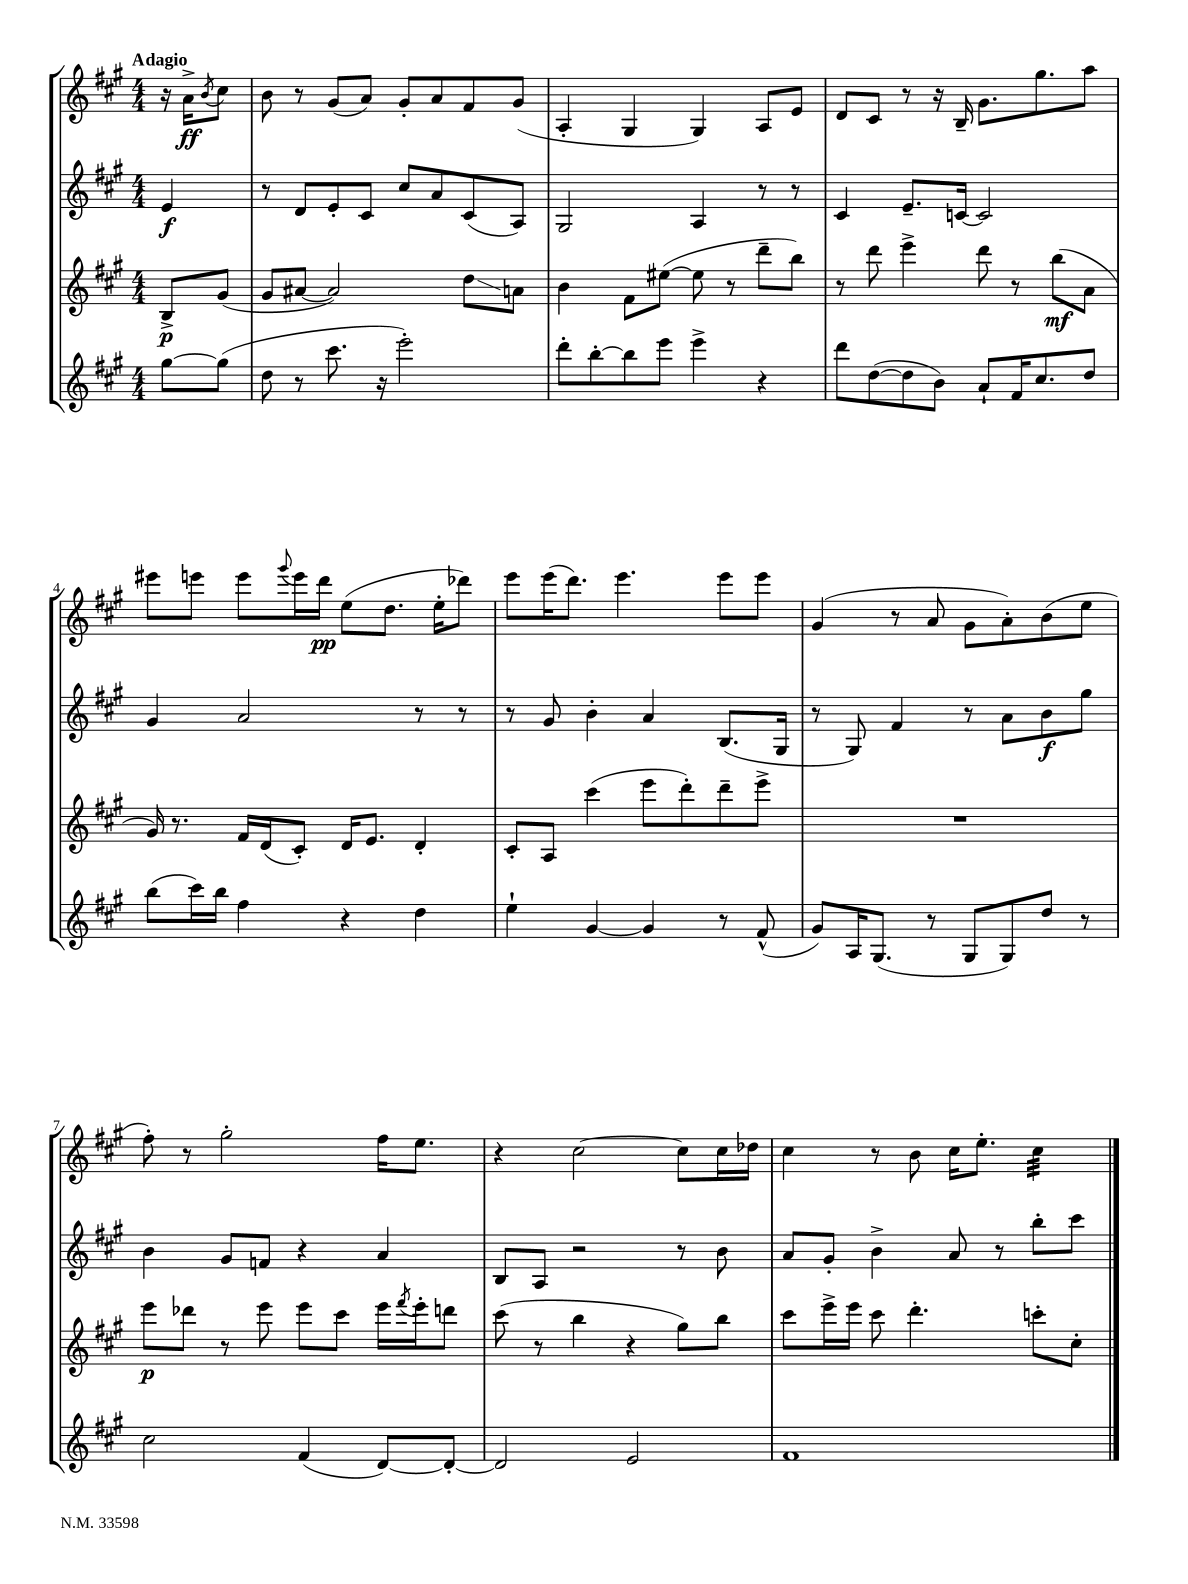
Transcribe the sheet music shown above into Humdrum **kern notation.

**kern	**kern	**kern	**kern
*staff4	*staff3	*staff2	*staff1
*clefG2	*clefG2	*clefG2	*clefG2
*k[f#c#g#]	*k[f#c#g#]	*k[f#c#g#]	*k[f#c#g#]
*M4/4	*M4/4	*M4/4	*M4/4
[8gg#\L	8B^/L	4e/	16r
.	.	.	16a^\LK
.	.	.	8qb/
(8gg#\]J	(8g#/J	.	8cc#\J
=	=	=	=
8dd\	8g#/L	8r	8b\
8r	[8a#/J	8d/L	8r
8.ccc#\	2a#/])	8e'/	(8g#/L
.	.	8c#/J	8a/J)
16r	.	.	.
2eee'\)	.	8cc#/L	8g#'/L
.	.	8a/	8a/
.	8dd\L	(8c#/	8f#/
.	8a\J	8A/J)	(8g#/J
=	=	=	=
8ddd'\L	4b\	2G#/	4A'/
[8bb'\	.	.	.
8bb\]	8f#\L	.	4G#/
8eee\J	([8ee#\J	.	.
4eee^\	8ee#\]	4A/	4G#/)
.	8r	.	.
4r	8ddd~\L	8r	8A/L
.	8bb\J)	8r	8e/J
=	=	=	=
8ddd\L	8r	4c#/	8d/L
([8dd\	8ddd\	.	8c#/J
8dd\]	4eee^\	8.e~/L	8r
8b\J)	.	.	16r
.	.	[16c/Jk	16B~/
8a`/L	8ddd\	2c/]	8.g#\L
16f#/K	8r	.	.
8.cc#/	.	.	8.gg#\
.	(8bb\L	.	.
8dd/J	8a\J	.	8aa\J
=	=	=	=
(8bb\L	16g#/)	4g#/	8eee#\L
.	8.r	.	.
16ccc#\L)	.	.	8eee\J
16bb\JJ	.	.	.
4ff#\	16f#/LL	2a/	8eee\L
.	(16d/J	.	.
.	.	.	8qqggg#/
.	8c#'/J)	.	16eee\L
.	.	.	16ddd\JJ
4r	16d/LK	.	(8ee\L
.	8.e/J	.	.
.	.	.	8.dd\J
4dd\	4d'/	8r	.
.	.	.	16ee'\LK
.	.	8r	8ddd-\J)
=	=	=	=
4ee`\	8c#'/L	8r	8eee\L
.	8A/J	8g#/	(16eee\K
.	.	.	8.ddd\J)
[4g#/	(4ccc#\	4b'\	.
.	.	.	4.eee\
4g#/]	8eee\L	4a/	.
.	8ddd'\)	.	.
8r	8ddd~\	(8.B/L	8eee\L
(8f#^^/	8eee^\J	.	8eee\J
.	.	16G#/Jk	.
=	=	=	=
8g#/L)	1r	8r	(4g#/
16A/K	.	8G#/)	.
(8.G#/J	.	.	.
.	.	4f#/	8r
8r	.	.	8a/
8G#/L	.	8r	8g#\L
8G#/)	.	8a\L	8a'\)
8dd/J	.	8b\	(8b\
8r	.	8gg#\J	8ee\J
=	=	=	=
2cc#\	8eee\L	4b\	8ff#'\)
.	8ddd-\J	.	8r
.	8r	8g#/L	2gg#'\
.	8eee\	8f/J	.
(4f#/	8eee\L	4r	.
.	8ccc#\J	.	.
[8d/L)	16eee\LL	4a/	16ff#\LK
.	8qfff#/	.	.
.	16eee'\J	.	8.ee\J
8d'/_J	8ddd\J	.	.
=	=	=	=
2d/]	(8ccc#\	8B/L	4r
.	8r	8A/J	.
.	4bb\	2r	[2cc#\
2e/	4r	.	.
.	8gg#\L)	8r	8cc#\]L
.	8bb\J	8b\	16cc#\L
.	.	.	16dd-\JJ
=	=	=	=
1f#	8ccc#\L	8a/L	4cc#\
.	16eee^\L	8g#'/J	.
.	16eee\JJ	.	.
.	8ccc#\	4b^\	8r
.	4.ddd'\	.	8b\
.	.	8a/	16cc#\LK
.	.	.	8.ee'\J
.	.	8r	.
.	8ccc'\L	8bb'\L	4cc#\
.	8cc#'\J	8ccc#\J	.
==	==	==	==
*-	*-	*-	*-
